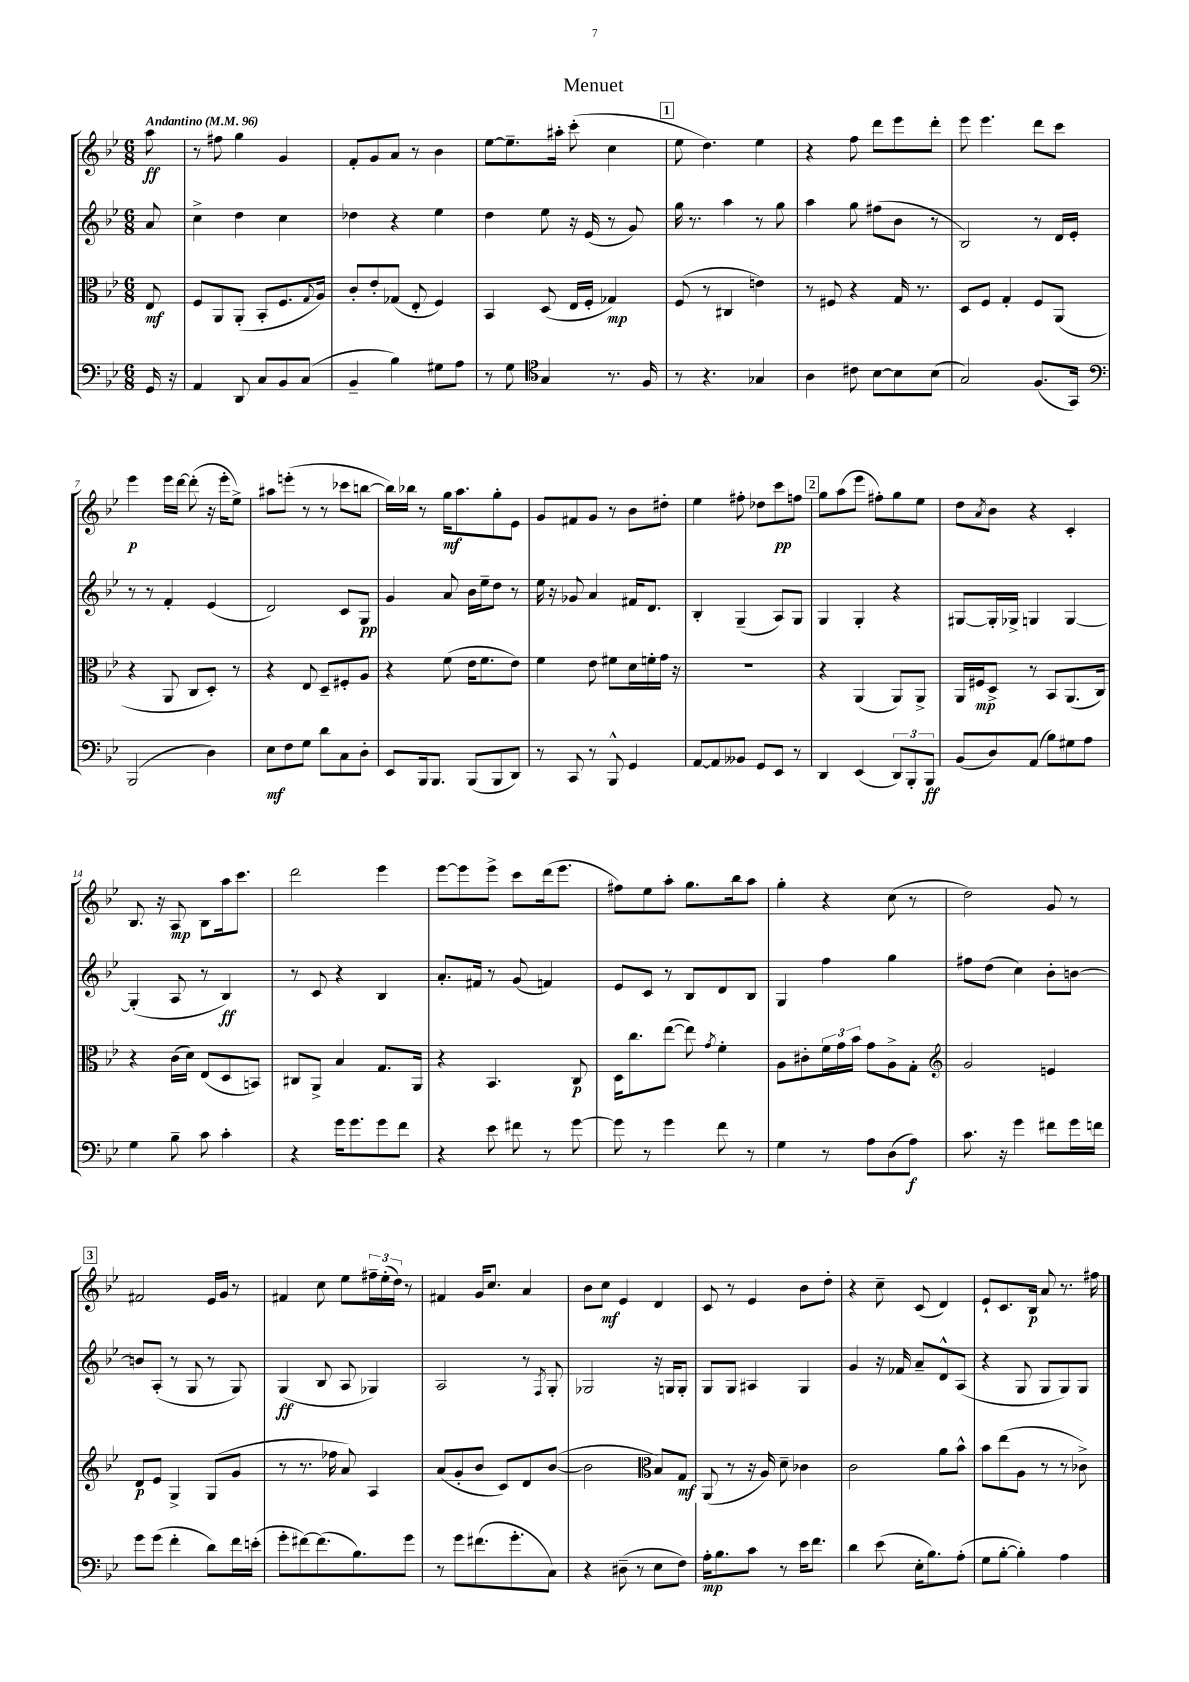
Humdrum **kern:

**kern	**dynam	**kern	**dynam	**kern	**dynam	**kern	**dynam
*part4	*part4	*part3	*part3	*part2	*part2	*part1	*part1
*staff4	*staff4	*staff3	*staff3	*staff2	*staff2	*staff1	*staff1
*clefF4	*	*clefC3	*	*clefG2	*	*clefG2	*
*k[b-e-]	*	*k[b-e-]	*	*k[b-e-]	*	*k[b-e-]	*
*M6/8	*	*M6/8	*	*M6/8	*	*M6/8	*
*MM96	*	*MM96	*	*MM96	*	*MM96	*
=	=	=	=	=	=	=	=
!	!	!	!	!	!	!LO:TX:a:B:t=Andantino	!
16GG/	.	8E-/	mf	8a/	.	8aa\	ff
16r	.	.	.	.	.	.	.
=1	=1	=1	=1	=1	=1	=1	=1
4AA/	.	8F/L	.	4cc^\	.	8r	.
.	.	8AA/	.	.	.	8ff#X\	.
8DD/	.	(8AA'/J	.	4dd\	.	4gg\	.
8C/L	.	8BB-'/L	.	.	.	.	.
8BB-/	.	8.F/	.	4cc\	.	4g/	.
(8C/J	.	.	.	.	.	.	.
.	.	8qqG/	.	.	.	.	.
.	.	16A/Jk)	.	.	.	.	.
=2	=2	=2	=2	=2	=2	=2	=2
4BB-~/	.	8c'/L	.	4dd-X\	.	8f'/L	.
.	.	8e-'/	.	.	.	8g/	.
4B-\)	.	(8G-X/J	.	4r	.	8a/J	.
.	.	8E-'/	.	.	.	8r	.
8G#X\L	.	4F/)	.	4ee-\	.	4b-\	.
8A\J	.	.	.	.	.	.	.
=3	=3	=3	=3	=3	=3	=3	=3
8r	.	4BB-/	.	4dd\	.	[8ee-\L	.
8G\	.	.	.	.	.	8.ee-~\]	.
*clefC4	*	*	*	*	*	*	*
4G/	.	(8D/	.	8ee-\	.	.	.
.	.	.	.	.	.	16aa#X'\Jk	.
.	.	16E-/LL	.	16r	.	(8ccc'\	.
.	.	16F'/JJ	.	(16e-/	.	.	.
8.r	.	4G-X/)	mp	8r	.	4cc\	.
.	.	.	.	8g/)	.	.	.
16F/	.	.	.	.	.	.	.
!!LO:REH:place=s1:t=1
=4	=4	=4	=4	=4	=4	=4	=4
8r	.	(8F/	.	16gg\	.	8ee-\	.
.	.	.	.	8.r	.	.	.
4.r	.	8r	.	.	.	4.dd\)	.
.	.	4C#X/	.	4aa\	.	.	.
4G-X/	.	4en\)	.	8r	.	4ee-\	.
.	.	.	.	8gg\	.	.	.
=5	=5	=5	=5	=5	=5	=5	=5
4A\	.	8r	.	4aa\	.	4r	.
.	.	8F#X/	.	.	.	.	.
8c#X\	.	4r	.	8gg\	.	8ff\	.
[8B-\L	.	.	.	(8ff#X\L	.	8ddd\L	.
8B-\]	.	16G/	.	8b-\J	.	8eee-\	.
.	.	8.r	.	.	.	.	.
(8B-\J	.	.	.	8r	.	8ddd'\J	.
=6	=6	=6	=6	=6	=6	=6	=6
2G/)	.	8D/L	.	2B-/)	.	8eee-\	.
.	.	8F/J	.	.	.	4.eee-\	.
.	.	4G'/	.	.	.	.	.
(8.F/L	.	8F/L	.	8r	.	8ddd\L	.
.	.	(8AA/J	.	16d/LL	.	8ccc\J	.
16GG/Jk)	.	.	.	16e-'/JJ	.	.	.
!!LO:LB:g=z
=7	=7	=7	=7	=7	=7	=7	=7
*clefF4	*	*	*	*	*	*	*
(2BBB-/	.	4r	.	8r	.	4eee-\	p
.	.	.	.	8r	.	.	.
.	.	8AA/	.	4f'/	.	16eee-\LL	.
.	.	.	.	.	.	[16ddd\JJ	.
.	.	8C/L	.	.	.	(8ddd'\]	.
4D\)	.	8D'/J)	.	(4e-/	.	16r	.
.	.	.	.	.	.	16eee-'\KL	.
.	.	8r	.	.	.	8ee-^\J)	.
=8	=8	=8	=8	=8	=8	=8	=8
8E-\L	mf	4r	.	2d/)	.	8aa#X\L	.
8F\	.	.	.	.	.	(8eeen'\J	.
8G\J	.	8E-/	.	.	.	8r	.
8d\L	.	8D~/L	.	.	.	8r	.
8C\	.	8F#X'/	.	8c/L	.	8ccc-X\L	.
8D'\J	.	8A/J	.	8G/J	pp	[8bbn\J	.
=9	=9	=9	=9	=9	=9	=9	=9
8EE-/L	.	4r	.	4g/	.	16bb\LL])	.
.	.	.	.	.	.	16bb-X\JJ	.
16BBB-/k	.	.	.	.	.	8r	.
8.BBB-/J	.	.	.	.	.	.	.
.	.	(8f\	.	8a/	.	16gg\KL	mf
.	.	.	.	.	.	8.aa\	.
(8BBB-/L	.	16e-\KL	.	16b-\LL	.	.	.
.	.	8.f\	.	16ee-~\J	.	.	.
8BBB-/	.	.	.	8dd\J	.	8gg'\	.
8DD/J)	.	8e-\J)	.	8r	.	8e-\J	.
=10	=10	=10	=10	=10	=10	=10	=10
8r	.	4f\	.	16ee-\	.	8g/L	.
.	.	.	.	16r	.	.	.
8CC/	.	.	.	8g-X/	.	8f#X/	.
8r	.	8e-\	.	4a/	.	8g/J	.
8BBB-^^/	.	8f#X\L	.	.	.	8r	.
4GG/	.	16d\L	.	16f#X/KL	.	8b-\L	.
.	.	16fn'\	.	8.d/J	.	.	.
.	.	16g\JJ	.	.	.	8dd#X'\J	.
.	.	16r	.	.	.	.	.
=11	=11	=11	=11	=11	=11	=11	=11
[8AA/L	.	2.r	.	4B-'/	.	4ee-\	.
8AA/]	.	.	.	.	.	.	.
8BB--X/J	.	.	.	(4G~/	.	8ff#X'\	.
8GG/L	.	.	.	.	.	8dd-X\L	.
8EE-/J	.	.	.	8A/L)	.	8ccc\	pp
8r	.	.	.	8G/J	.	8ffn\J	.
!!LO:REH:place=s1:t=2
=12	=12	=12	=12	=12	=12	=12	=12
4DD/	.	4r	.	4G/	.	8gg\L	.
.	.	.	.	.	.	(8aa\	.
(4EE-/	.	(4AA/	.	4G'/	.	8eee-\J	.
.	.	.	.	.	.	8ff#X'\L)	.
12DD/L)	.	8AA/L)	.	4r	.	8gg\	.
12BBB-'/	.	.	.	.	.	.	.
.	.	8AA^/J	.	.	.	8ee-\J	.
12BBB-/J	ff	.	.	.	.	.	.
=13	=13	=13	=13	=13	=13	=13	=13
(8BB-/L	.	16AA/LL	.	[8G#X/L	.	8dd\L	.
.	.	16F#X/J	mp	.	.	.	.
.	.	.	.	.	.	8qa/	.
8D/)	.	8D^/J	.	16G#'/L]	.	8b-\J	.
.	.	.	.	16G-X^/JJ	.	.	.
(8AA/J	.	8r	.	4Gn/	.	4r	.
8B-\L)	.	8BB-/L	.	.	.	.	.
8G#X\	.	(8.AA/	.	[4G/	.	4c'/	.
8A\J	.	.	.	.	.	.	.
.	.	16C/Jk)	.	.	.	.	.
!!LO:LB:g=z
=14	=14	=14	=14	=14	=14	=14	=14
4G\	.	4r	.	(4G'/]	.	8.B-/	.
.	.	.	.	.	.	16r	.
8B-~\	.	(16c\LL	.	8A/	.	8A/	mp
.	.	16d\JJ)	.	.	.	.	.
8c\	.	(8E-/L	.	8r	.	8B-\L	.
4c'\	.	8D/	.	4B-/)	ff	16aa\k	.
.	.	.	.	.	.	8.ccc\J	.
.	.	8BBn/J)	.	.	.	.	.
=15	=15	=15	=15	=15	=15	=15	=15
4r	.	8C#X/L	.	8r	.	2ddd\	.
.	.	8AA^/J	.	8c/	.	.	.
16g\KL	.	4B-/	.	4r	.	.	.
8.g\	.	.	.	.	.	.	.
8g\	.	8.G/L	.	4B-/	.	4eee-\	.
8f\J	.	.	.	.	.	.	.
.	.	16AA/Jk	.	.	.	.	.
=16	=16	=16	=16	=16	=16	=16	=16
4r	.	4r	.	8.a'/L	.	[8eee-\L	.
.	.	.	.	.	.	8eee-\]	.
.	.	.	.	16f#X/Jk	.	.	.
8e-\	.	4.BB-/	.	8r	.	8eee-^\J	.
8f#X\	.	.	.	(8g/	.	8ccc\L	.
8r	.	.	.	4fn/)	.	(16ddd\k	.
.	.	.	.	.	.	8.eee-\J	.
[8g\	.	8C/	p	.	.	.	.
=17	=17	=17	=17	=17	=17	=17	=17
8g\]	.	16D\KL	.	8e-/L	.	8ff#X\L)	.
.	.	8.cc\	.	.	.	.	.
8r	.	.	.	8c/J	.	8ee-\	.
4g\	.	([8ee-\J	.	8r	.	8aa'\J	.
.	.	8ee-\])	.	8B-/L	.	8.gg\L	.
.	.	8qg/	.	.	.	.	.
8f\	.	4f'\	.	8d/	.	.	.
.	.	.	.	.	.	16bb-\k	.
8r	.	.	.	8B-/J	.	8aa\J	.
=18	=18	=18	=18	=18	=18	=18	=18
4G\	.	8A\L	.	4G/	.	4gg'\	.
.	.	8c#X'\	.	.	.	.	.
8r	.	24f\L	.	4ff\	.	4r	.
.	.	24g\	.	.	.	.	.
.	.	24b-\JJ	.	.	.	.	.
8A\L	.	8g\L	.	.	.	.	.
(8D\	.	8A^\	.	4gg\	.	(8cc\	.
8A\J)	f	8G'\J	.	.	.	8r	.
=19	=19	=19	=19	=19	=19	=19	=19
*	*	*clefG2	*	*	*	*	*
8.c\	.	2g/	.	8ff#X\L	.	2dd\)	.
.	.	.	.	(8dd\J	.	.	.
16r	.	.	.	.	.	.	.
4g\	.	.	.	4cc\)	.	.	.
8f#X\L	.	4en/	.	8b-'\L	.	8g/	.
16g\L	.	.	.	[8bn\J	.	8r	.
16fn\JJ	.	.	.	.	.	.	.
!!LO:LB:g=z
!!LO:REH:place=s1:t=3
=20	=20	=20	=20	=20	=20	=20	=20
8g\L	.	8d/L	p	8bn/L]	.	2f#X/	.
(8g\J	.	8e-/J	.	(8A'/J	.	.	.
4f'\	.	4G^/	.	8r	.	.	.
.	.	.	.	8G/	.	.	.
8d\L)	.	(8G/L	.	8r	.	16e-/LL	.
.	.	.	.	.	.	16g/JJ	.
16f\L	.	8g/J	.	8G/)	.	8r	.
(16en'\JJ	.	.	.	.	.	.	.
=21	=21	=21	=21	=21	=21	=21	=21
8g'\L	.	8r	.	(4G/	ff	4f#X/	.
[8f#X\)	.	8.r	.	.	.	.	.
(8.f#\]	.	.	.	8B-/	.	8cc\	.
.	.	16ff-X\	.	.	.	.	.
.	.	8a/)	.	8A/	.	8ee-\L	.
8.B-\)	.	.	.	.	.	.	.
.	.	4A/	.	4G-X/)	.	24ff#X~\L	.
.	.	.	.	.	.	(24ee-'\	.
.	.	.	.	.	.	24dd\JJ)	.
8g\J	.	.	.	.	.	8r	.
=22	=22	=22	=22	=22	=22	=22	=22
8r	.	(8a/L	.	2A/	.	4f#X/	.
8g\L	.	8g'/	.	.	.	.	.
(8.f#X\	.	8b-/J	.	.	.	16g/KL	.
.	.	.	.	.	.	8.cc/J	.
.	.	8c/L)	.	.	.	.	.
8.g'\	.	.	.	.	.	.	.
.	.	8d/	.	8r	.	4a/	.
.	.	.	.	8qF/	.	.	.
8C\J)	.	([8b-/J	.	8G'/	.	.	.
=23	=23	=23	=23	=23	=23	=23	=23
4r	.	2b-\]	.	2G-X/	.	8b-\L	.
.	.	.	.	.	.	8cc\J	mf
(8D#X~\	.	.	.	.	.	4e-/	.
8r	.	.	.	.	.	.	.
*	*	*clefC3	*	*	*	*	*
8E-\L	.	8B-/L)	.	16r	.	4d/	.
.	.	.	.	16Gn/KL	.	.	.
8F\J)	.	8G/J	mf	8G'/J	.	.	.
=24	=24	=24	=24	=24	=24	=24	=24
16A'\KL	mp	(8AA/	.	8G/L	.	8c/	.
8.B-\	.	.	.	.	.	.	.
.	.	8r	.	8G/J	.	8r	.
8c\J	.	16r	.	4A#X/	.	4e-/	.
.	.	16A/)	.	.	.	.	.
8r	.	8d~\	.	.	.	.	.
16e-\KL	.	4c-X\	.	4G/	.	8b-\L	.
8.f\J	.	.	.	.	.	.	.
.	.	.	.	.	.	8dd'\J	.
=25	=25	=25	=25	=25	=25	=25	=25
4d\	.	2c\	.	4g/	.	4r	.
(8e-\	.	.	.	16r	.	8cc~\	.
.	.	.	.	16f-X/	.	.	.
16E-'\KL	.	.	.	8a~/L	.	(8c/	.
8.B-\)	.	.	.	.	.	.	.
.	.	8a\L	.	8d^^/	.	4d/)	.
(8A'\J	.	8b-^^\J	.	(8A/J	.	.	.
=26	=26	=26	=26	=26	=26	=26	=26
8G\L	.	8b-\L	.	4r	.	8e-`/L	.
[8B-'\J	.	(8ee-\	.	.	.	8.c/	.
4B-'\])	.	8A\J	.	8G/	.	.	.
.	.	.	.	.	.	16B-/Jk	p
.	.	8r	.	8G/L	.	8a/	.
4A\	.	8r	.	8G/)	.	8.r	.
.	.	8c-X^\)	.	8G/J	.	.	.
.	.	.	.	.	.	16ff#X\	.
==	==	==	==	==	==	==	==
*-	*-	*-	*-	*-	*-	*-	*-
